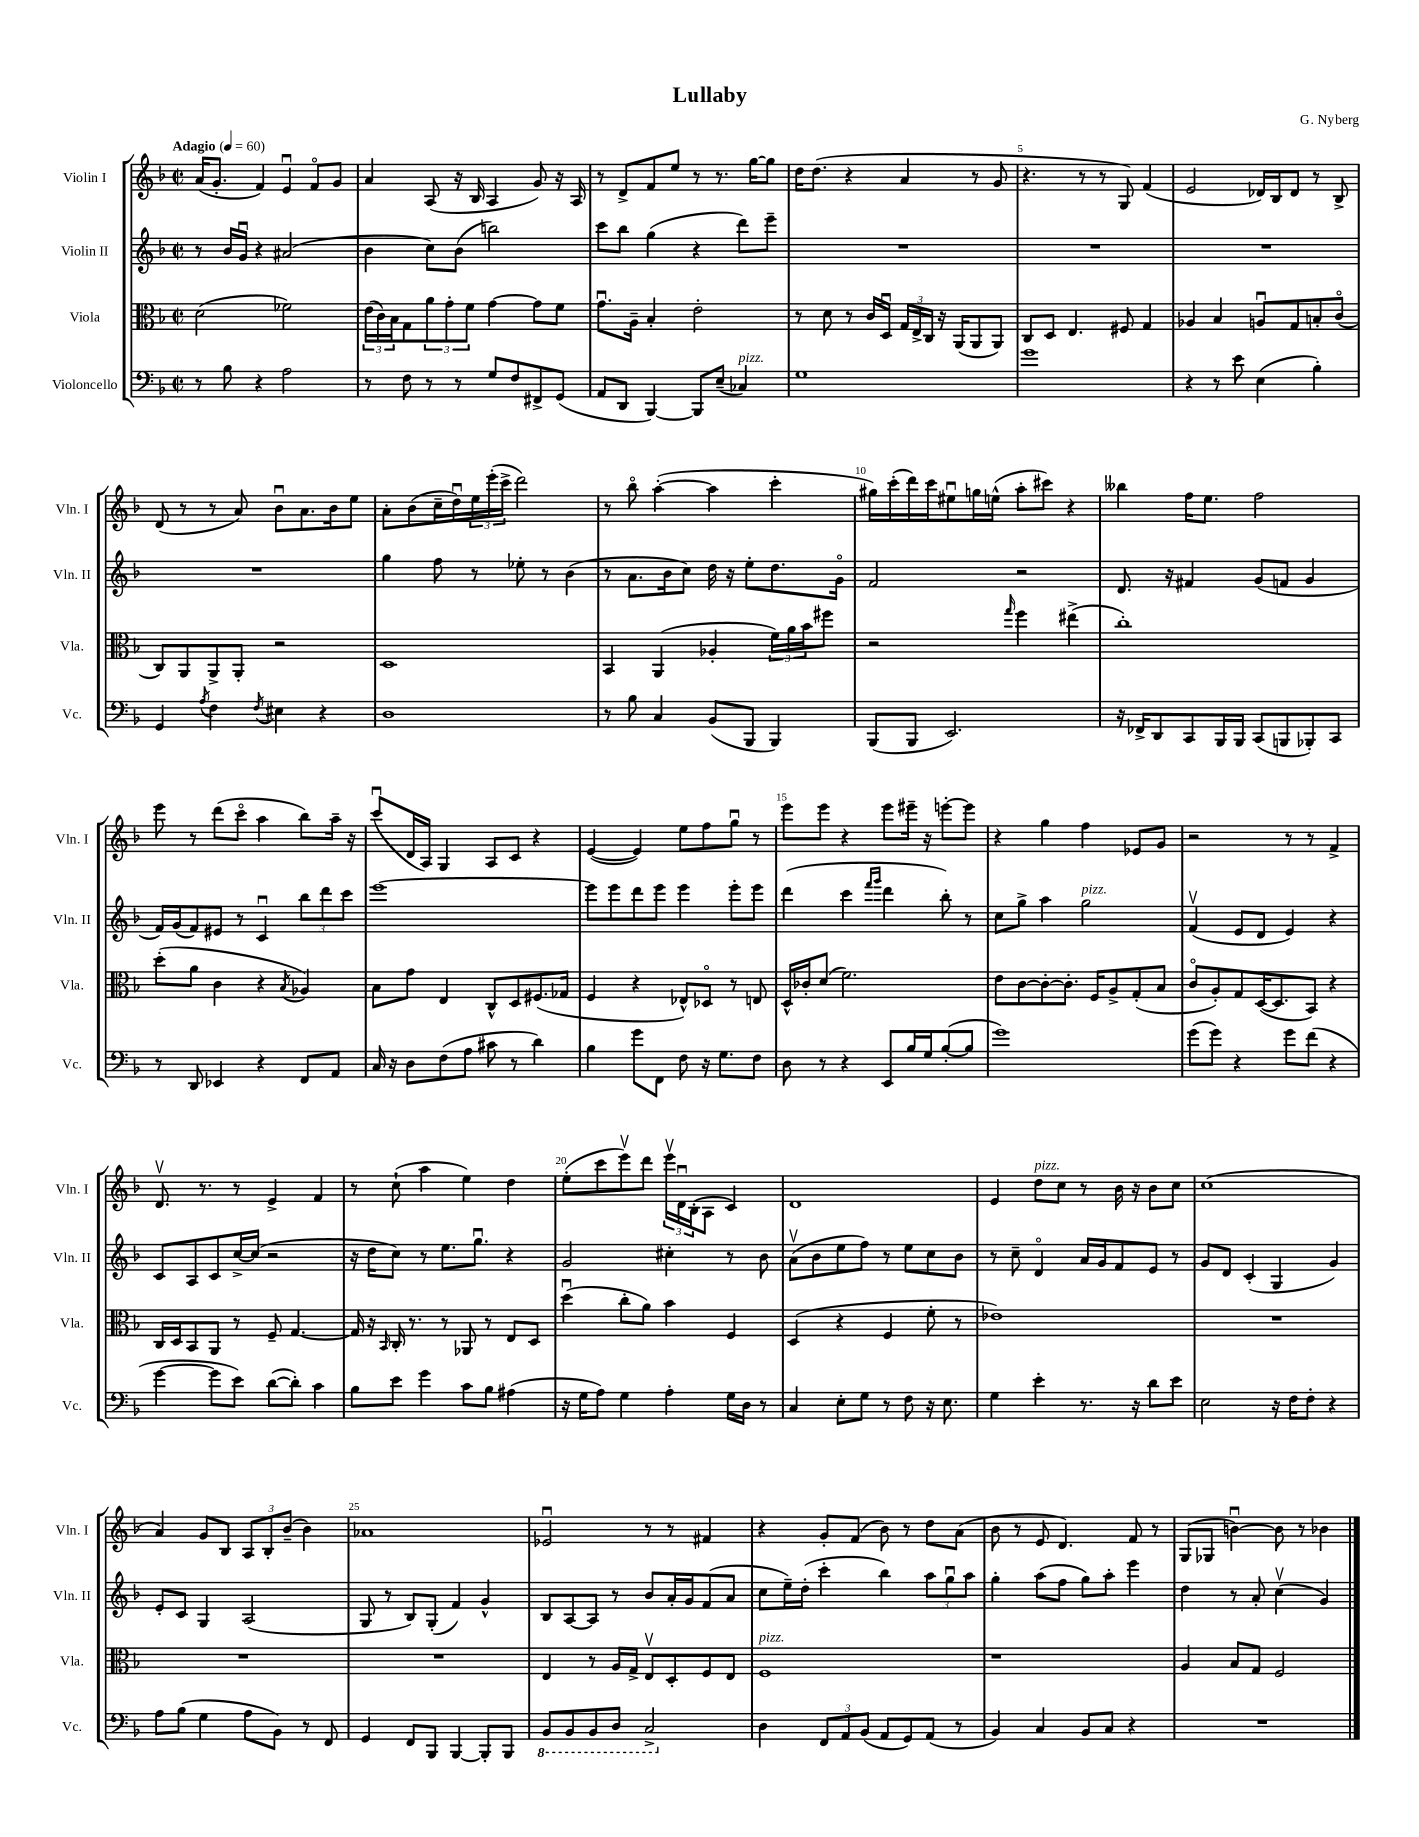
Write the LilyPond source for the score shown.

\header { title = "Lullaby" composer = "G. Nyberg" }
<<
\new StaffGroup <<
\new Staff = "s0" \with { instrumentName = "Violin I" shortInstrumentName = "Vln. I" } {
    \clef treble \key f \major \defaultTimeSignature \time 2/2 \tempo "Adagio" 4 = 60
    a'16( g'8.-. f'4) e'4\downbow f'8\flageolet g'8 |
    a'4 a8( r16 bes16 a4 g'8) r16 a16 |
    r8 d'8-> f'8 e''8 r8 r8. g''16~ g''8 |
    d''16 d''8.( r4 a'4 r8 g'8 |
    r4. r8 r8 g8) f'4( |
    e'2 des'16) bes16 des'8 r8 bes8-> |
    d'8( r8 r8 a'8) bes'8\downbow a'8. bes'16 e''8 |
    a'8-. bes'8( c''16-- d''16\downbow) \tuplet 3/2 { e''16 e'''16-.( c'''16-> } d'''2) |
    r8 bes''8\flageolet a''4~-.( a''4 c'''4-. |
    gis''16) c'''16-.( d'''16) c'''16 eis''8\downbow g''16 e''16-^( a''8-. cis'''8) r4 |
    beses''4 f''16 e''8. f''2 |
    e'''8 r8 d'''8( c'''8\flageolet a''4 bes''8) a''16-- r16 |
    c'''8\downbow( d'16 a16) g4 a8 c'8 r4 |
    e'4~( e'4) e''8 f''8 g''8\downbow r8 |
    e'''8 e'''8 r4 e'''8 eis'''16-- r16 e'''8~-. e'''8 |
    r4 g''4 f''4 ees'8 g'8 |
    r2 r8 r8 f'4-> |
    d'8.\upbow r8. r8 e'4-> f'4 |
    r8 c''8-!( a''4 e''4) d''4 |
    e''8-.( c'''8 e'''8\upbow) d'''8 \tuplet 3/2 { e'''16\upbow d'16\downbow bes16-.( } a8 c'4) |
    d'1 |
    e'4 d''8^\markup { \italic "pizz." } c''8 r8 bes'16 r16 bes'8 c''8 |
    c''1( |
    a'4) g'8 bes8 \tuplet 3/2 { a8 bes8-. bes'8--( } bes'4) |
    aes'1 |
    ees'2\downbow r8 r8 fis'4 |
    r4 g'8-. f'8( bes'8) r8 d''8 a'8( |
    bes'8 r8 e'8 d'4.) f'8 r8 |
    g8( ges8 b'4~\downbow) b'8 r8 bes'4 \bar "|." |
}
\new Staff = "s1" \with { instrumentName = "Violin II" shortInstrumentName = "Vln. II" } {
    \clef treble \key f \major \defaultTimeSignature \time 2/2
    r8 bes'16 g'16\downbow r4 ais'2( |
    bes'4 c''8) bes'8( b''2) |
    c'''8 bes''8 g''4( r4 d'''8) e'''8-- |
    R1 |
    R1 |
    R1 |
    R1 |
    g''4 f''8 r8 ees''8-. r8 bes'4( |
    r8 a'8. bes'16 c''8) d''16 r16 e''8-. d''8. g'16\flageolet |
    f'2 r2 |
    d'8. r16 fis'4 g'8( f'8 g'4 |
    f'16) g'16( f'8) eis'8 r8 c'4\downbow \tuplet 3/2 { bes''8 d'''8 c'''8 } |
    e'''1~ |
    e'''8 e'''8 d'''8 e'''8 e'''4 e'''8-. e'''8 |
    d'''4( c'''4 \grace { f'''16 g'''16 } d'''4 bes''8-.) r8 |
    c''8 g''8-> a''4 g''2^\markup { \italic "pizz." } |
    f'4\upbow( e'8 d'8 e'4) r4 |
    c'8 a8 c'8 c''16~-> c''16( r2 |
    r16 d''16 c''8) r8 e''8. g''8.\downbow r4 |
    g'2 cis''4-. r8 bes'8 |
    a'8\upbow( bes'8 e''8 f''8) r8 e''8 c''8 bes'8 |
    r8 c''8-- d'4\flageolet a'16 g'16 f'8 e'8 r8 |
    g'8 d'8 c'4-.( g4 g'4) |
    e'8-. c'8 g4 a2( |
    g8 r8 bes8) g8-.( f'4) g'4-^ |
    bes8 a8~ a8 r8 bes'8 a'16-. g'16 f'8( a'8 |
    c''8 e''16--) d''16-.( c'''4-. bes''4) \tuplet 3/2 { a''8 g''8\downbow a''8 } |
    g''4-. a''8( f''8 g''8) a''8-. e'''4 |
    d''4 r8 a'8-. c''4\upbow( g'4) \bar "|." |
}
\new Staff = "s2" \with { instrumentName = "Viola" shortInstrumentName = "Vla." } {
    \clef alto \key f \major \defaultTimeSignature \time 2/2
    d'2( fes'2) |
    \tuplet 3/2 { e'16( c'16) bes16 } g8 \tuplet 3/2 { a'8 g'8-. f'8 } g'4~ g'8 f'8 |
    g'8.\downbow a16-- bes4-. e'2-. |
    r8 d'8 r8 c'16 d16\downbow \tuplet 3/2 { g16 e16-> c16 } r16 a,16( a,8 a,8) |
    c8 d8 e4. fis8 g4 |
    aes4 bes4 a8\downbow g8 b8-. c'8\flageolet( |
    c8) a,8 a,8-> a,8-. r2 |
    d1 |
    bes,4 a,4( aes4-. \tuplet 3/2 { f'16) a'16 bes'16 } fis''8 |
    r2 \grace { g''16 } f''4 eis''4->( |
    c''1-.) |
    d''8-.( a'8 c'4 r4 \acciaccatura { bes8 } aes4) |
    bes8 g'8 e4 c8-^ d8 fis8.( ges16 |
    f4 r4 ees8-^) des8\flageolet r8 e8 |
    d16-^ ces'16-. d'8( f'2.) |
    e'8 c'8~ c'8~-. c'8.-. f16 a8-> g8-.( bes8 |
    c'8\flageolet a8-.) g8 d16~( d8. bes,8) r4 |
    c16 d16 bes,8 a,8 r8 f8-- g4.~ |
    g16 r16 \grace { bes,16 } c16-. r8. r8 aes,8 r8 e8 d8 |
    d''4\downbow( c''8-. a'8) bes'4 f4 |
    d4( r4 f4 f'8-. r8 |
    ees'1) |
    R1 |
    R1 |
    R1 |
    e4 r8 a16 g16-> e8\upbow d8-. f8 e8 |
    f1^\markup { \italic "pizz." } |
    r1 |
    a4 bes8 g8 f2 \bar "|." |
}
\new Staff = "s3" \with { instrumentName = "Violoncello" shortInstrumentName = "Vc." } {
    \clef bass \key f \major \defaultTimeSignature \time 2/2
    r8 bes8 r4 a2 |
    r8 f8 r8 r8 g8 f8 fis,8-> g,8( |
    a,8 d,8 bes,,4~) bes,,8 e8--( ces4^\markup { \italic "pizz." }) |
    g1 |
    g'1 |
    r4 r8 e'8 e4( bes4-.) |
    g,4 \acciaccatura { a8 } f4 \acciaccatura { f8 } eis4 r4 |
    d1 |
    r8 bes8 c4 bes,8( bes,,8 bes,,4) |
    bes,,8( bes,,8 e,2.) |
    r16 fes,16-> d,8 c,8 bes,,16 bes,,16 c,8( b,,8 bes,,8-.) c,8 |
    r8 d,8 ees,4 r4 f,8 a,8 |
    c16 r16 d8 f8( a8 cis'8 r8 d'4) |
    bes4 g'8 f,8 f8 r16 g8. f8 |
    d8 r8 r4 e,8 bes16 g16 bes8~-.( bes8 |
    g'1) |
    g'8( g'8) r4 g'8 f'8( r4 |
    g'4~ g'8 e'8) d'8~( d'8-.) c'4 |
    bes8 e'8 g'4 c'8 bes8 ais4( |
    r16 g16 a8) g4 a4-. g16 d16 r8 |
    c4 e8-. g8 r8 f8 r16 e8. |
    g4 e'4-. r8. r16 d'8 e'8 |
    e2 r16 f16 f8-. r4 |
    a8 bes8( g4 a8 bes,8) r8 f,8 |
    g,4 f,8 bes,,8 bes,,4~ bes,,8-. bes,,8 |
    \ottava #-1 bes,,8 bes,,8 bes,,8 d,8 c,2-> \ottava #0 |
    d4 \tuplet 3/2 { f,8 a,8 bes,8( } a,8 g,8) a,8( r8 |
    bes,4) c4 bes,8 c8 r4 |
    R1 \bar "|." |
}
>>
>>
\layout { \context { \Score \override BarNumber.break-visibility = ##(#f #t #t) barNumberVisibility = #(every-nth-bar-number-visible 5) } }
